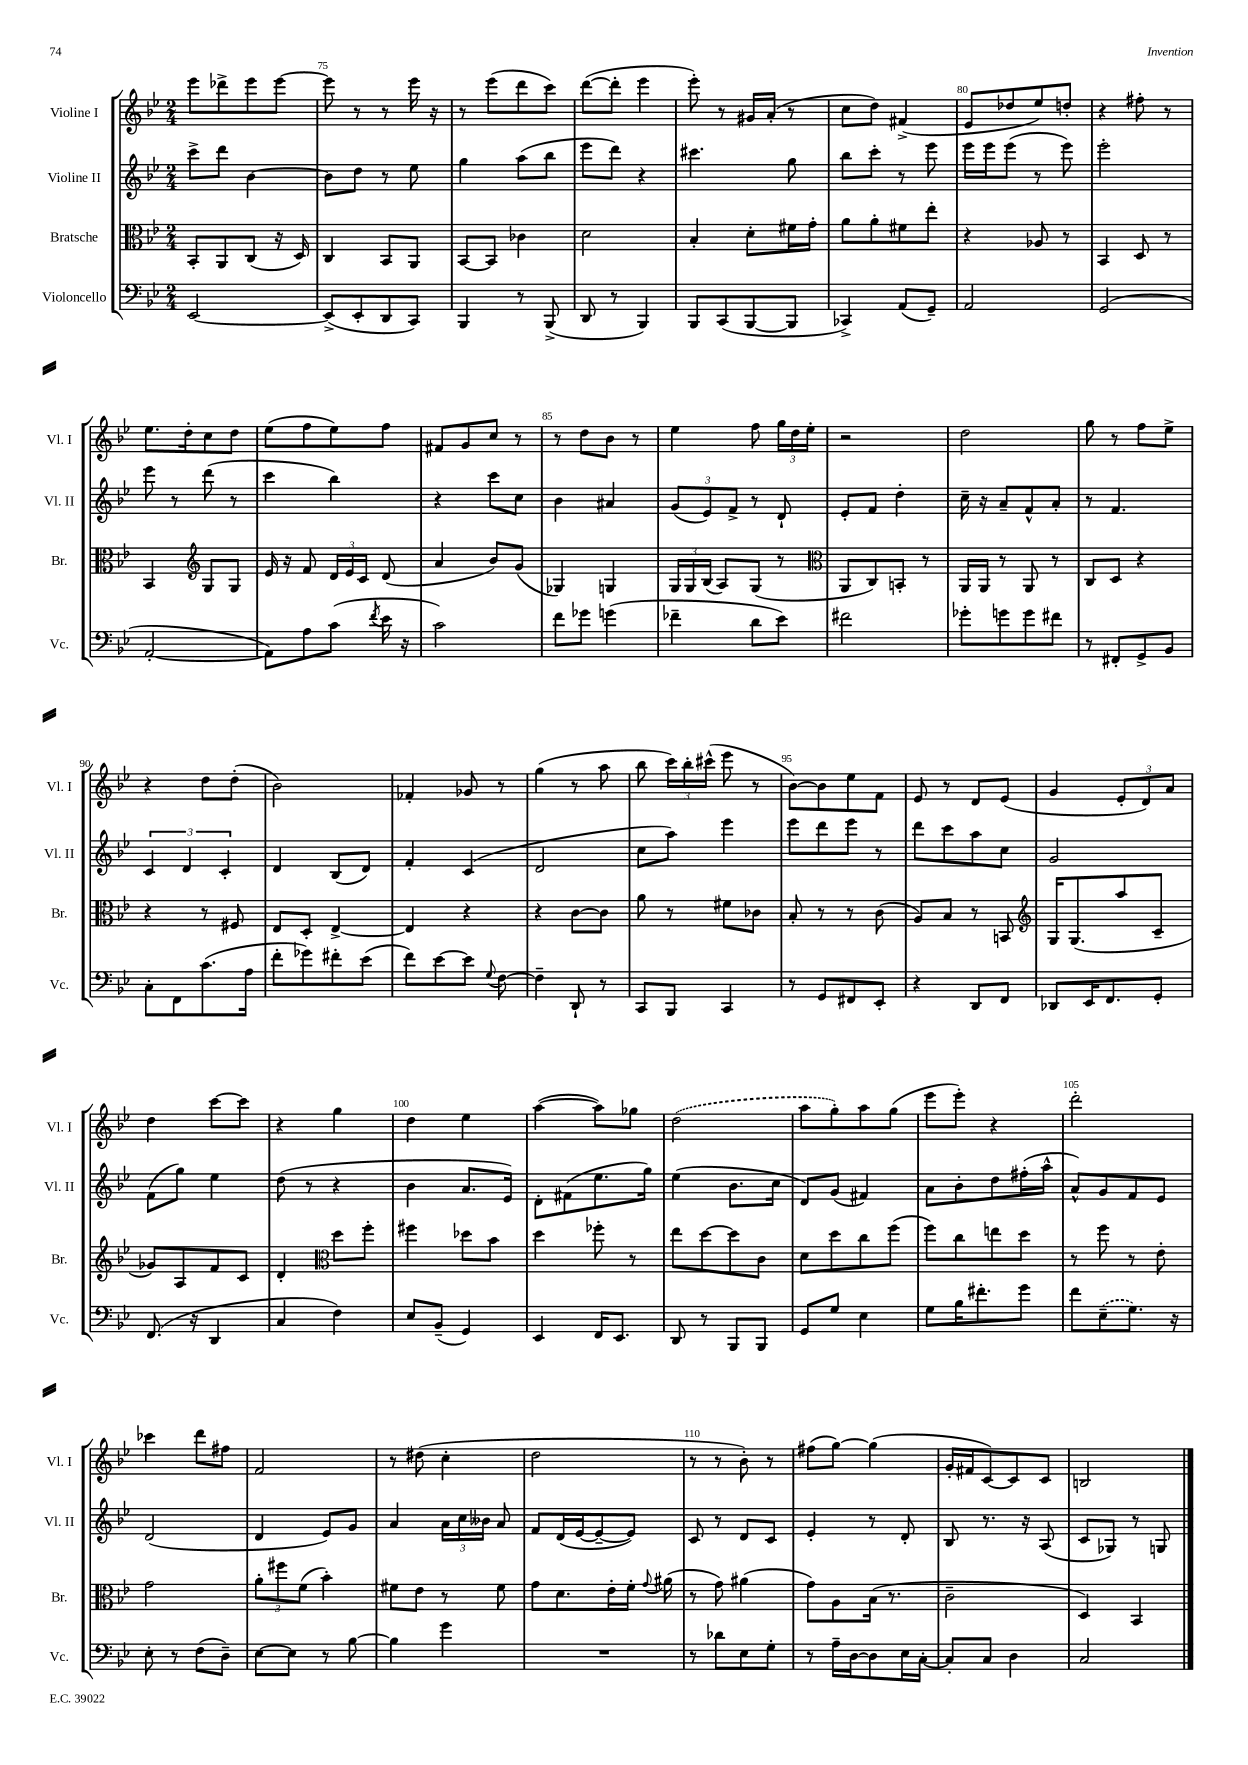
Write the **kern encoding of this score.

**kern	**kern	**kern	**kern
*staff4	*staff3	*staff2	*staff1
*clefF4	*clefC3	*clefG2	*clefG2
*k[b-e-]	*k[b-e-]	*k[b-e-]	*k[b-e-]
*M2/4	*M2/4	*M2/4	*M2/4
[2EE-	8BB-'	8ccc^	8eee-
.	8AA	8ddd	8ddd-^
.	(8C	[4b-	8eee-
.	16r	.	[8eee-
.	16D)	.	.
=	=	=	=
(8EE-^]	4C	8b-]	8eee-]
8EE-'	.	8dd	8r
8DD	8BB-	8r	8r
8CC)	8AA	8ee-	16eee-
.	.	.	16r
=	=	=	=
4BBB-	[8BB-	4gg	8r
.	8BB-]	.	(8eee-
8r	4c-	(8aa	8ddd
(8BBB-^	.	8bb-	8ccc)
=	=	=	=
8DD	2d	8eee-	([8ddd
8r	.	8ddd)	8ddd']
4BBB-)	.	4r	4eee-
=	=	=	=
8BBB-	4B-'	4.ccc#	8eee-')
(8CC	.	.	8r
[8BBB-	8d'	.	16g#
.	.	.	(16a'
8BBB-]	16f#	8gg	8r
.	16g'	.	.
=	=	=	=
4CC-^)	8a	8bb-	8cc
.	8a'	8ccc'	8dd)
(8AA	8f#	8r	(4f#^
8GG~)	8ee-'	8eee-	.
=	=	=	=
2AA	4r	16eee-	8e-
.	.	16eee-	.
.	.	(8eee-	8dd-
.	8A-	8r	8ee-)
.	8r	8eee-)	8dd'
=	=	=	=
(2GG	4BB-	2eee-'	4r
.	8D	.	8ff#'
.	8r	.	8r
=	=	=	=
[2AA'	4BB-	8eee-	8.ee-
.	.	8r	.
.	.	.	16dd'
*	*clefG2	*	*
.	8G	(8ddd	8cc
.	8G	8r	8dd
=	=	=	=
8AA])	16e-	4ccc	(8ee-
.	16r	.	.
8A	8f	.	8ff
(8c	24d	4bb-)	8ee-)
.	24e-	.	.
.	24c	.	.
8qf	.	.	.
16e-	(8d	.	8ff
16r	.	.	.
=	=	=	=
2c)	4a	4r	8f#
.	.	.	8g
.	8b-)	8ccc	8cc
.	(8g	8cc	8r
=	=	=	=
8f	4G-)	4b-	8r
8g-	.	.	8dd
(4g	4G	4a#	8b-
.	.	.	8r
=	=	=	=
4f-~	24G	(12g	4ee-
.	24G	.	.
.	(24B-	12e-)	.
.	8A)	.	.
.	.	12f^	.
8d	(8G	8r	8ff
8e-)	8r	8d`	24gg
.	.	.	24dd
.	.	.	24ee-'
=	=	=	=
*	*clefC3	*	*
2f#	8AA	8e-'	2r
.	8C)	8f	.
.	8BB'	4dd'	.
.	8r	.	.
=	=	=	=
8g-'	16AA	16cc~	2dd
.	16AA	16r	.
8g	8r	8a~	.
8g	8AA	8f^^	.
8f#	8r	8a'	.
=	=	=	=
8r	8C	8r	8gg
8FF#'	8D	4.f	8r
8GG^	4r	.	8ff
8BB-	.	.	8ee-^
=	=	=	=
8C'	4r	6c	4r
8FF	.	.	.
.	.	6d	.
(8.c	8r	.	8dd
.	.	6c'	.
.	8F#	.	(8dd'
16A	.	.	.
=	=	=	=
8f'	8E-	4d	2b-)
8g-)	8D'	.	.
8f#'	[4E-^	(8B-	.
(8e-	.	8d)	.
=	=	=	=
8f)	4E-]	4f'	4f-'
[8e-	.	.	.
8e-]	4r	(4c	8g-
8qqG	.	.	.
[8F	.	.	8r
=	=	=	=
4F~]	4r	2d	(4gg
8DD`	[8c	.	8r
8r	8c]	.	8aa
=	=	=	=
8CC	8a	8cc	8bb-
8BBB-	8r	8aa)	24ccc)
.	.	.	24bb-'
.	.	.	(24ccc#^^
4CC	8f#	4eee-	8eee-
.	8c-	.	8r
=	=	=	=
8r	8B-'	8eee-	[8b-)
8GG	8r	8ddd	8b-]
8FF#	8r	8eee-	8ee-
8EE-'	(8c	8r	8f
=	=	=	=
4r	8A)	8ddd	8e-
.	8B-	8ccc	8r
8DD	8r	8aa	8d
8FF	8BB	8cc	(8e-
=	=	=	=
*	*clefG2	*	*
8DD-	16G	2g	4g
.	(8.G	.	.
16EE-	.	.	.
8.FF	.	.	.
.	8aa	.	12e-'
.	.	.	12d)
8GG'	8c~	.	.
.	.	.	12a
=	=	=	=
(8.FF	8g-)	(8f	4dd
.	8A	8gg)	.
16r	.	.	.
4DD	8f	4ee-	[8ccc
.	8c	.	8ccc]
=	=	=	=
4C	4d'	(8dd	4r
.	.	8r	.
*	*clefC3	*	*
4F)	8dd	4r	4gg
.	8ff'	.	.
=	=	=	=
8E-	4ff#	4b-	4dd
(8BB-~	.	.	.
4GG)	8dd-	8.a	4ee-
.	8b-	.	.
.	.	16e-)	.
=	=	=	=
4EE-	4dd	8d'	([4aa
.	.	(8f#	.
16FF	8ff-'	8.ee-	8aa])
8.EE-	.	.	.
.	8r	.	8gg-
.	.	16gg)	.
=	=	=	=
8DD	8ee-	(4ee-	(2dd
8r	[8dd	.	.
8BBB-	8dd]	8.b-	.
8BBB-	8c	.	.
.	.	16cc	.
=	=	=	=
8GG	8d	8d)	8aa
8G	8dd	(8g	8gg')
4E-	8cc	4f#)	8aa
.	(8ff	.	(8gg
=	=	=	=
8G	8ff)	8a	8eee-
16B-	8cc	8b-'	8eee-')
8.f#'	.	.	.
.	8ee	8dd	4r
8g	8dd	(16ff#'	.
.	.	16aa^^	.
=	=	=	=
8f	8r	8a^^)	2ddd'
(8E-~	8ff	8g	.
8.G)	8r	8f	.
.	8e-'	8e-	.
16r	.	.	.
=	=	=	=
8E-'	2g	(2d	4ccc-
8r	.	.	.
(8F	.	.	8ddd
8D~)	.	.	8ff#
=	=	=	=
[8E-	12a'	4d	2f
.	12ff#	.	.
8E-]	.	.	.
.	(12f	.	.
8r	4b-')	8e-)	.
[8B-	.	8g	.
=	=	=	=
4B-]	8f#	4a	8r
.	8e-	.	(8dd#
4g	8r	24a	4cc'
.	.	24cc	.
.	.	24b--	.
.	8f#	8a	.
=	=	=	=
2r	8g	8f	2dd
.	8.d	(16d	.
.	.	[16e-	.
.	.	8e-~_	.
.	16e-'	.	.
.	16f'	8e-])	.
.	8qqg	.	.
.	(16a#	.	.
=	=	=	=
8r	8r	8c	8r
8d-	8g)	8r	8r
8E-	(4a#	8d	8b-')
8G'	.	8c	8r
=	=	=	=
8r	8g)	4e-'	(8ff#
16A~	8A	.	[8gg)
[16D	.	.	.
8D]	(16B-	8r	(4gg]
.	8.r	.	.
16E-	.	8d'	.
[16C'	.	.	.
=	=	=	=
8C']	2c~	8B-	16g'
.	.	.	16f#
8C	.	8.r	[8c)
4D	.	.	8c]
.	.	16r	.
.	.	(8A	8c
=	=	=	=
2C	4D)	8c	2B
.	.	8G-)	.
.	4BB-	8r	.
.	.	8G	.
==	==	==	==
*-	*-	*-	*-
